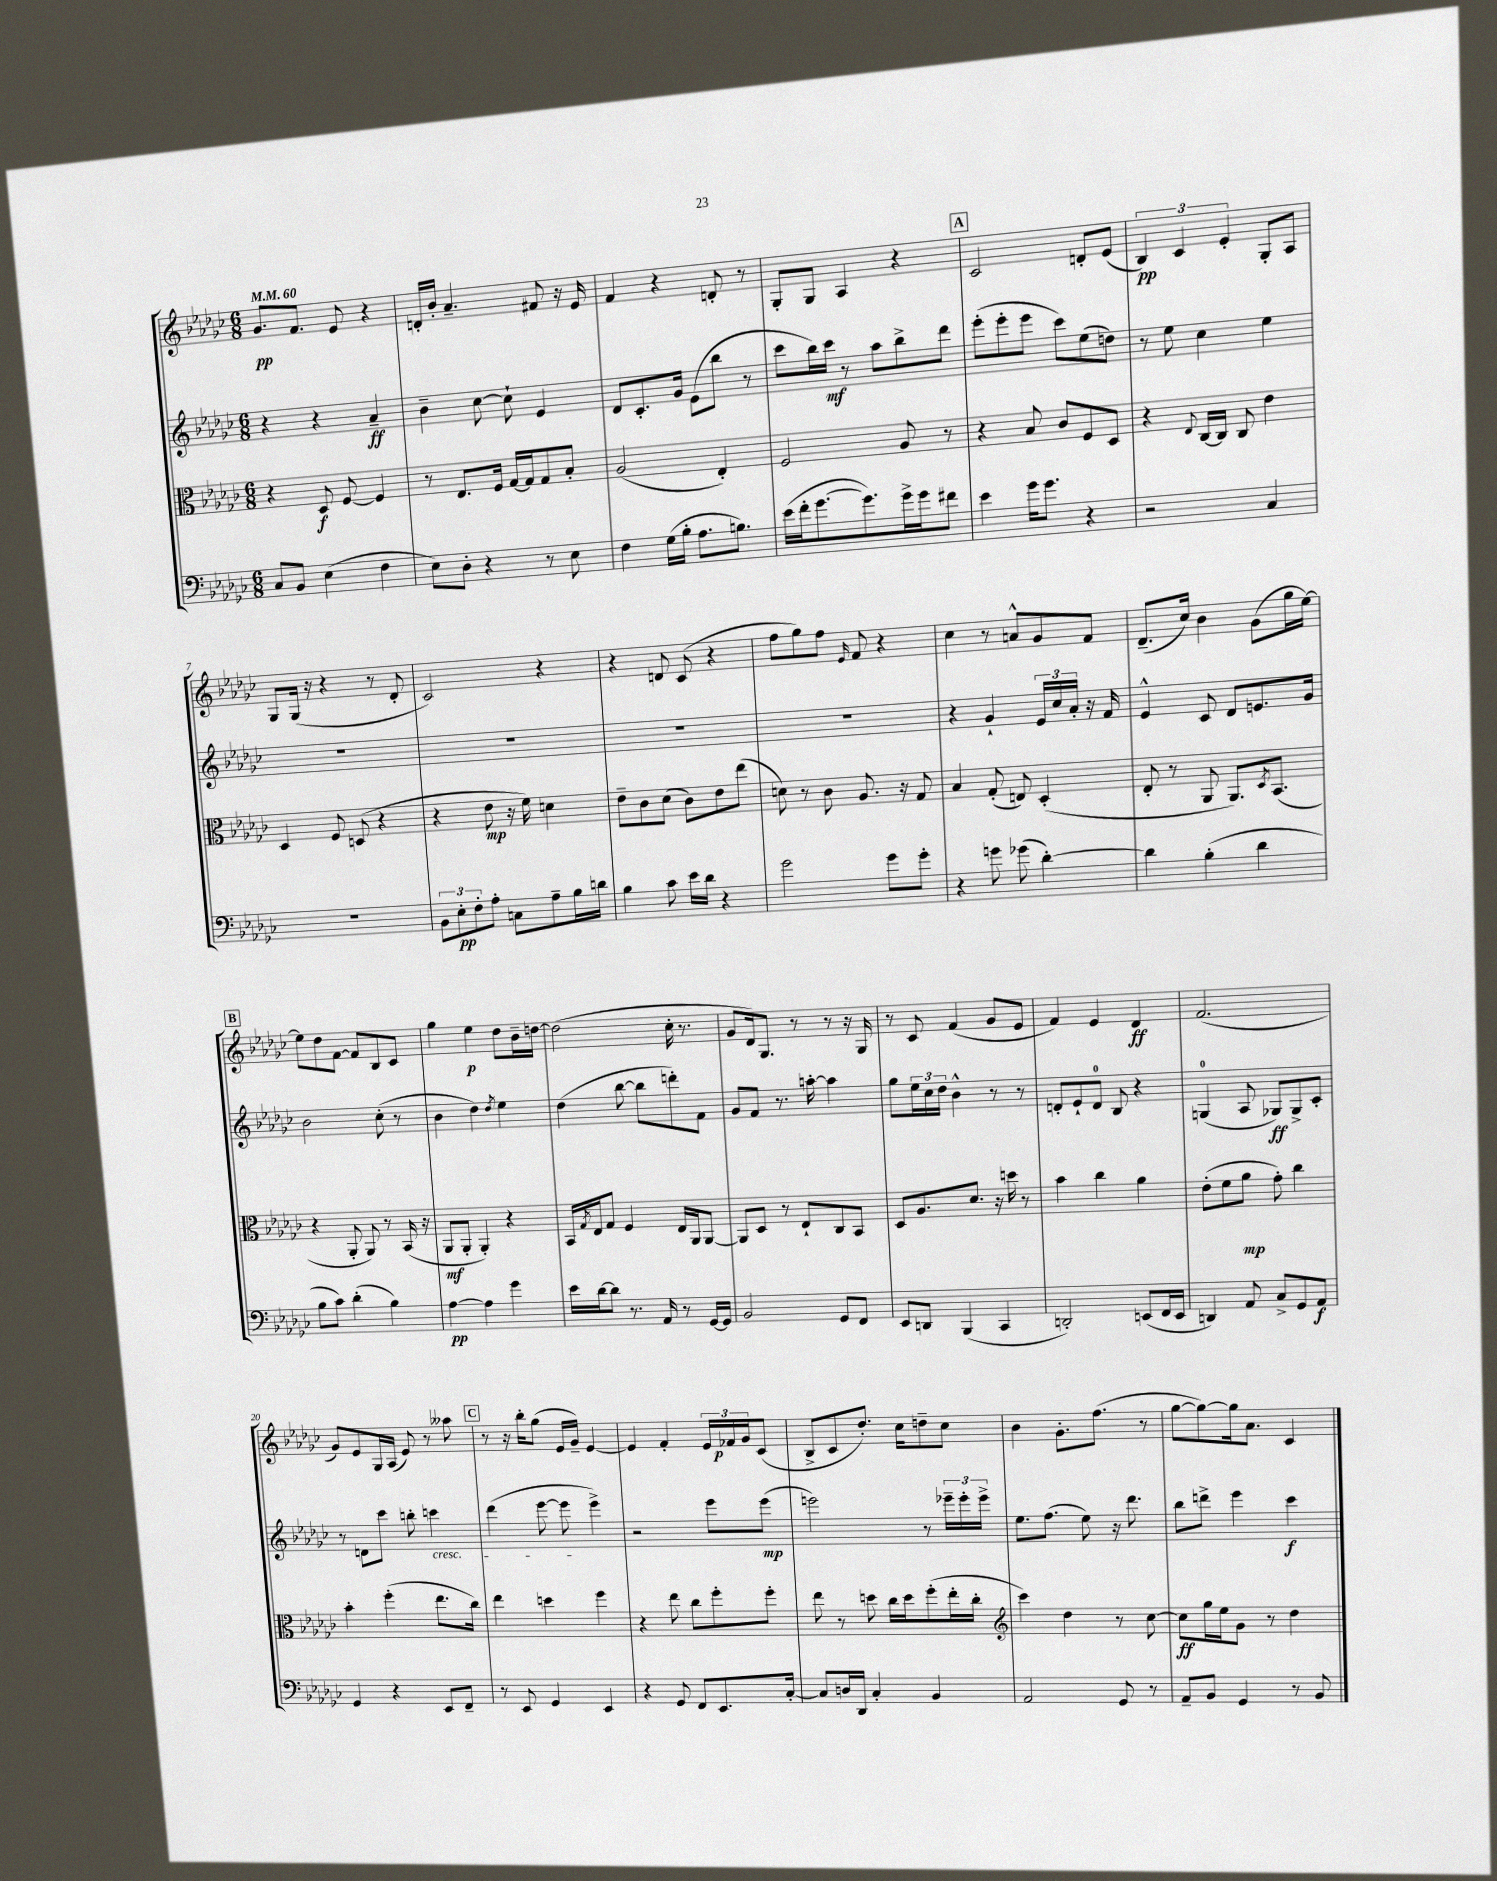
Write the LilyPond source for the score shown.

<<
\new StaffGroup <<
\new Staff = "s0" {
    \clef treble \key ges \major \numericTimeSignature \time 6/8 \tempo 4 = 60
    ges'8.\pp f'8. ees'8 r4 |
    d'16-. bes'16-. aes'4.-- fis'8 r16 ees'16 |
    f'4 r4 d'8-. r8 |
    ges8-. ges8 aes4 r4 |
    \mark \markup { \box "A" } ces'2 d'8-. ees'8( |
    \tuplet 3/2 { bes4\pp) ces'4 ees'4-. } ges8-. aes8 |
    ges8 ges16( r16 r4 r8 des'8-. |
    ces'2) r4 |
    r4 d'8 ces'8( r4 |
    f''8 ges''8) f''8 \grace { ees'16 } f'8 r4 |
    ces''4 r8 a'8-^ ges'8 f'8 |
    des'8.--( ces''16) bes'4 ges'8( ges''16 ees''16~) |
    \mark \markup { \box "B" } ees''8 des''8 f'8~ f'8 bes8 ces'8 |
    ges''4 ees''4\p des''8 bes'16-- d''16~ |
    d''2( ces''16-. r8. |
    ges'8 des'16) ges8. r8 r8 r16 ges16 |
    r8 ces'8 f'4( ges'8 ees'8 |
    f'4) ees'4 des'4\ff |
    f'2.( |
    ges'8) ees'8 ges16 aes16( ees'8) r8 aeses''8 |
    \mark \markup { \box "C" } r8 r16 bes''16-. ges''8( ees'16 ges'16--) ees'4~ |
    ees'4 f'4-. \tuplet 3/2 { ees'16 fes'16\p ges'16 } ces'8( |
    bes8-> ces'8 des''8.-.) ces''16 d''8-- ces''8 |
    bes'4 ges'8.-. f''8.( r8 |
    ges''8~ ges''8~) ges''16 aes'8. ces'4 \bar "|." |
}
\new Staff = "s1" {
    \clef treble \key ges \major \numericTimeSignature \time 6/8
    r4 r4 aes'4--\ff |
    bes'4-- ces''8~ ces''8-! ees'4 |
    des'8 ces'8.-. ges'16 ees'8( bes''8 r8 |
    ces'''8 bes''16) ces'''16\mf r8 aes''8 bes''8-> des'''8 |
    \mark \markup { \box "A" } ees'''8-.( ees'''8-. ees'''8 ces'''8) ees''8( d''8) |
    r8 ees''8 ces''4 ees''4 |
    R2. |
    R2. |
    R2. |
    R2. |
    r4 ges'4-! \tuplet 3/2 { ees'16 ces''16 aes'16-. } r16 f'16 |
    ees'4-^ ces'8 des'8 e'8. ges'16 |
    \mark \markup { \box "B" } bes'2 ces''8-.( r8 |
    bes'4 des''4) \acciaccatura { des''8 } ees''4 |
    des''4( bes''8~ bes''8 d'''8-.) f'8 |
    ges'8 f'8 r8. a''16~-. a''4 |
    ges''8 \tuplet 3/2 { ees''16 ces''16 des''16 } bes'4-^ r8 r8 |
    d'8-. ees'8-! d'8-0 bes8 r4 |
    g4-0( aes8 ges8\ff) ges8-> ces'8-. |
    r8 d'8 ces'''8 b''8-. c'''4\cresc |
    \mark \markup { \box "C" } des'''4( ees'''8~ ees'''8\! ees'''4->) |
    r2 ees'''8 ees'''8\mp( |
    e'''2) r8 \tuplet 3/2 { ees'''16-- ees'''16-. ees'''16-> } |
    ees''8. f''8.( ees''8) r16 des'''8. |
    bes''8 d'''8-> ees'''4 ces'''4\f \bar "|." |
}
\new Staff = "s2" {
    \clef alto \key ges \major \numericTimeSignature \time 6/8
    r4 des8\f f8~ f4 |
    r8 ees8. f16 ges16~ ges16 ges8 bes8-. |
    aes2( ees4-.) |
    f2 aes8 r8 |
    \mark \markup { \box "A" } r4 bes8 ces'8 f8 des8 |
    r4 \appoggiatura { ees8 } ces16~ ces16 ces8 ees'4 |
    des4 f8 d8( r4 |
    r4 ees'8\mp r16 f'16) d'4 |
    ees'8-- ces'8 des'8( ces'8) ees'8 ees''8( |
    d'8) r8 ces'8 aes8. r16 ges8 |
    bes4 ges8-.( e8) des4-.( |
    ees8-. r8 aes,8 aes,8.) \acciaccatura { des8 } bes,8.( |
    \mark \markup { \box "B" } r4 aes,8-. aes,8) r8 bes,16( r16 |
    aes,8\mf aes,8-. aes,4-.) r4 |
    bes,16 \acciaccatura { ges8 } ees16 ges8 f4 ees16 aes,16 aes,8~ |
    aes,8 des8 r8 ees8-! ces8 bes,8 |
    des8 aes8. des'8. r16 d''16 r8 |
    bes'4 ces''4 aes'4 |
    ees'8-.( f'8 aes'8\mp ges'8-.) ces''4 |
    bes'4-. f''4-.( ees''8. ces''16) |
    \mark \markup { \box "C" } ees''4 d''4 f''4 |
    r4 ees''8 ces''8 f''8-. f''8-. |
    ees''8 r8 d''8 ces''16 d''16 f''8-.( ees''16-. ces''16-. |
    \clef treble ces'''4) des''4 r8 ces''8~ |
    ces''8\ff ges''16 ees''16 ges'8 r8 des''4 \bar "|." |
}
\new Staff = "s3" {
    \clef bass \key ges \major \numericTimeSignature \time 6/8
    ces8 bes,8 ees4( f4 |
    ees8) des8-. r4 r8 ees8 |
    f4 ges16( bes16-. aes8. b8.) |
    ees'16( f'16-. ges'8.~ ges'8.) ges'16-> ges'16 fis'8 |
    \mark \markup { \box "A" } ees'4 ges'16 ges'8. r4 |
    r2 ces4 |
    R2. |
    \tuplet 3/2 { bes,8 ees8-.\pp f8-. } aes8-. c8 aes8-- bes16 d'16 |
    bes4 ces'8 ees'16 des'16 r4 |
    ges'2 ges'8 ges'8-. |
    r4 g'8 ges'8( des'4~-.) |
    des'4 bes4-.( des'4 |
    \mark \markup { \box "B" } bes8 ces'8) des'4-.( bes4) |
    aes4~\pp aes4 ges'4 |
    ees'16 des'16~ des'8 r8. aes,16 r8 ges,16~ ges,16 |
    bes,2 ges,8 f,8 |
    ees,8 d,8 bes,,4( ces,4 |
    d,2-.) e,8( f,16 e,16 |
    d,4) aes,8 ces8-> ges,8 aes,8\f |
    ges,4 r4 ees,8 f,8-- |
    \mark \markup { \box "C" } r8 ees,8 ges,4 ees,4 |
    r4 ges,8 f,8 ees,8. ces16~-. |
    ces8 d16 des,16 ces4-. bes,4 |
    aes,2 ges,8 r8 |
    aes,8-- bes,8 ges,4 r8 bes,8 \bar "|." |
}
>>
>>
